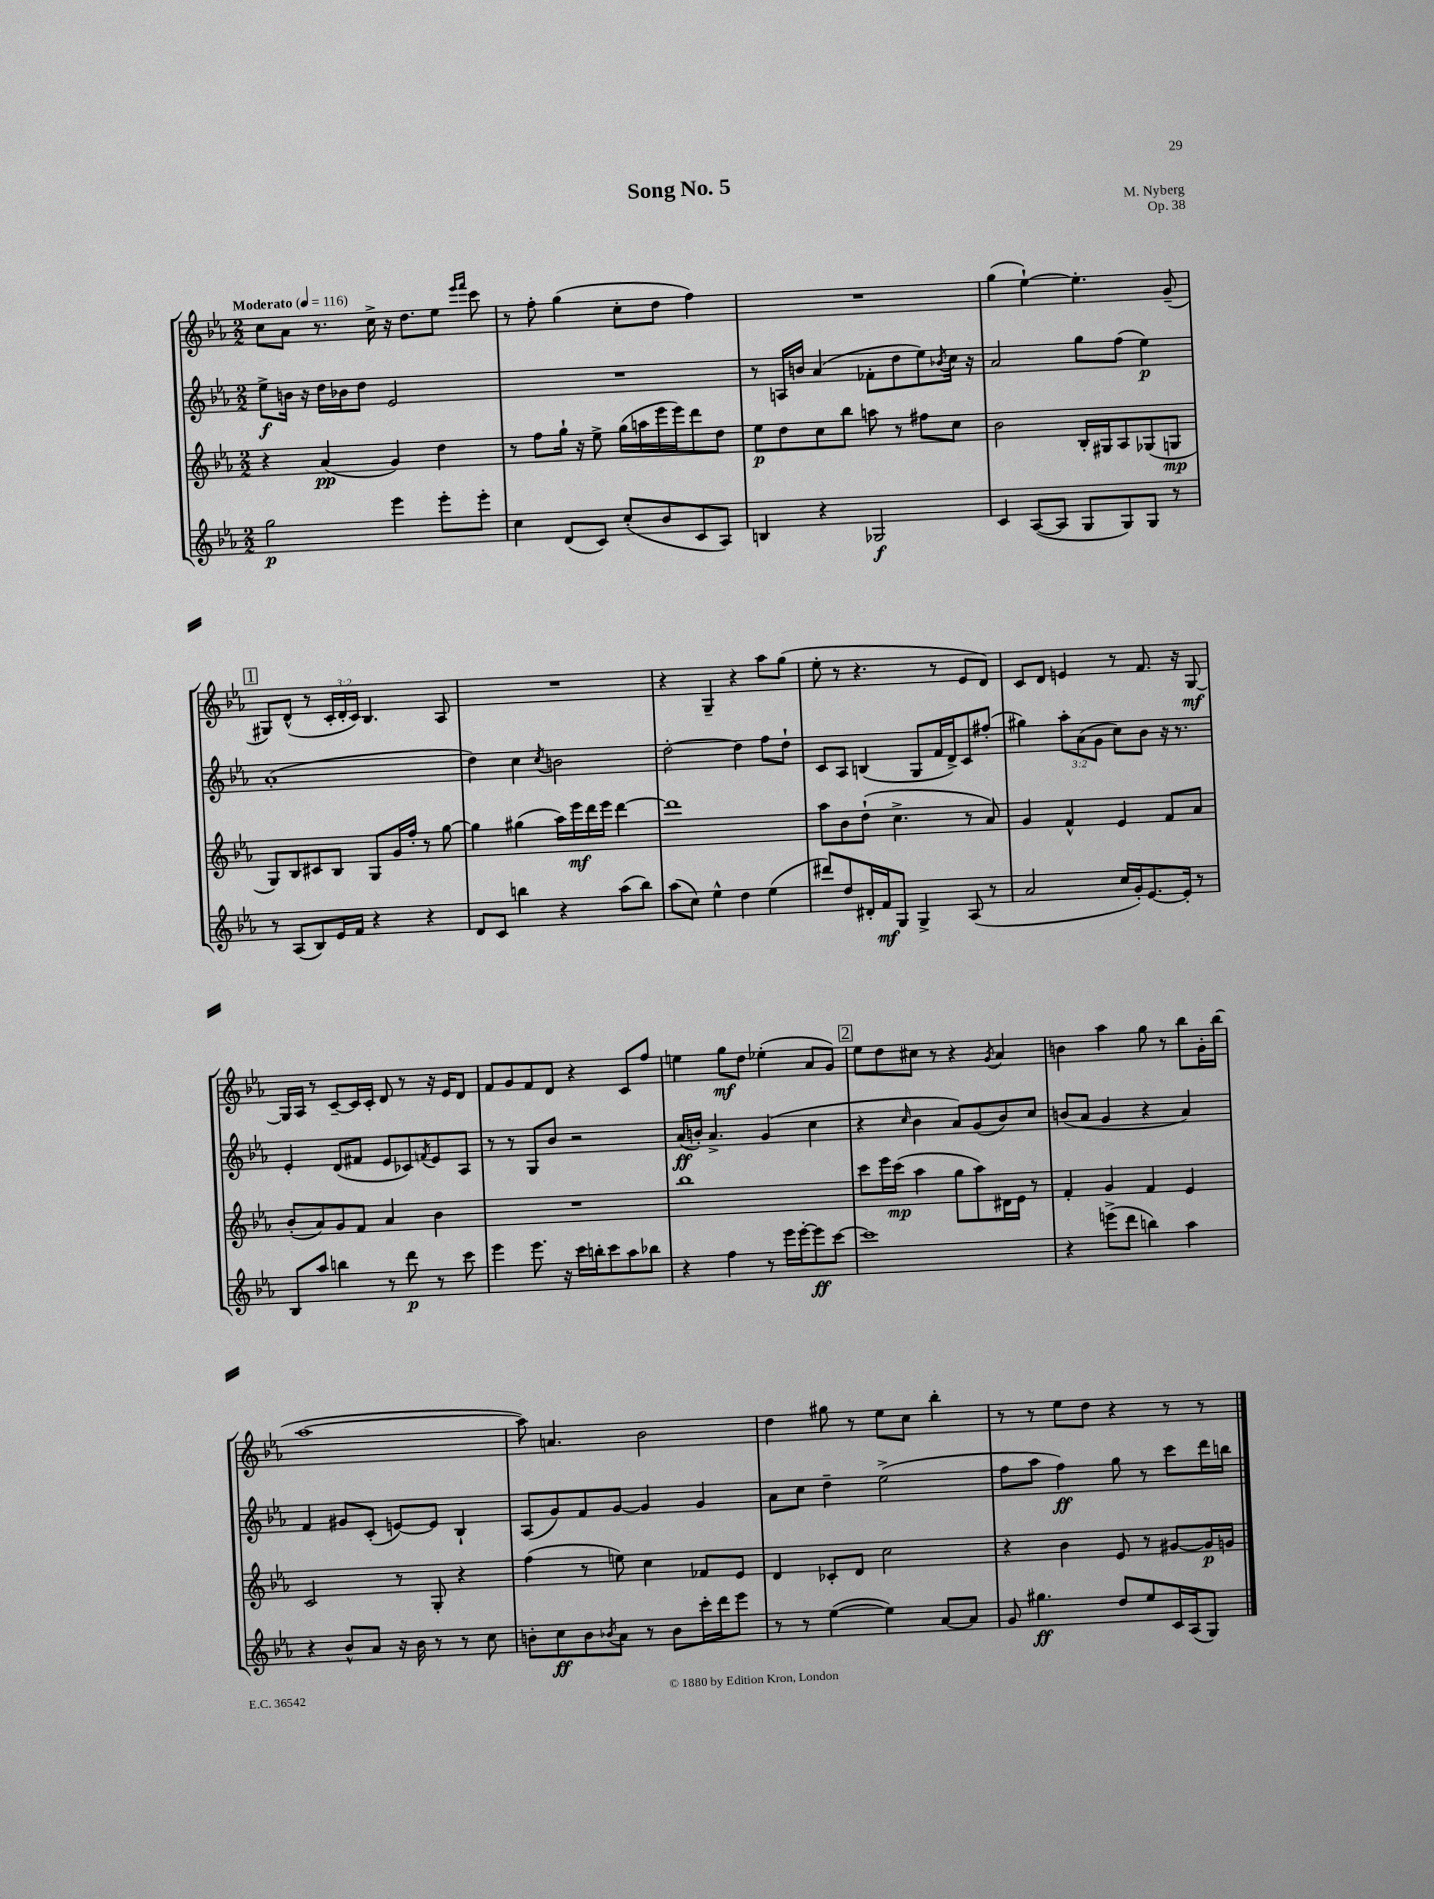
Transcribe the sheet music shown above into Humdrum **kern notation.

**kern	**kern	**kern	**kern
*staff4	*staff3	*staff2	*staff1
*clefG2	*clefG2	*clefG2	*clefG2
*k[b-e-a-]	*k[b-e-a-]	*k[b-e-a-]	*k[b-e-a-]
*M2/2	*M2/2	*M2/2	*M2/2
*MM116	*MM116	*MM116	*MM116
2gg	4r	8ee-^	8cc
.	.	16b	8a-
.	.	16r	.
.	(4a-	16dd	8.r
.	.	16b-	.
.	.	8dd	.
.	.	.	16cc^
4eee-	4g)	2e-	16r
.	.	.	8.dd
8eee-'	4dd	.	8ee-
.	.	.	16qqeee-
.	.	.	16qqfff
8eee-'	.	.	8ccc
=	=	=	=
4cc	8r	1r	8r
.	8ff	.	8ff'
(8d	16gg`	.	(4gg
.	16r	.	.
8c)	8ee-^	.	.
(8cc'	(16gg	.	8cc'
.	16aa	.	.
8b-	16eee-	.	8dd
.	16eee-)	.	.
8c	8ddd	.	4ff)
8A-)	8dd	.	.
=	=	=	=
4B	8ee-	8r	1r
.	8dd	16A	.
.	.	16b	.
4r	8cc	(4a-	.
.	8bb-	.	.
2G-	8aa	8f-'	.
.	8r	8dd	.
.	8ff#	8ee-)	.
.	.	8qb-	.
.	8cc	16cc	.
.	.	16r	.
=	=	=	=
4c	2b-	2a-	(4gg
([8A-	.	.	[4ee-`)
8A-]	.	.	.
8G	16B-'	8gg	4.ee-']
.	16G#	.	.
8G)	8A-	(8ff	.
8G	(8G-	4ee-)	.
8r	8G	.	(8g~
=	=	=	=
8r	8G)	(1a-'	8G#)
(8A-	8B-	.	(8d^^
8B-)	8c#	.	8r
16e-	8B-	.	24c'
.	.	.	24d'
16f	.	.	.
.	.	.	24c)
4r	8G	.	4.B-
.	16g	.	.
.	16ff'	.	.
4r	8r	.	.
.	[8gg	.	8A-
=	=	=	=
8d	4gg]	4dd)	1r
8c	.	.	.
4bb	(4gg#	4cc	.
.	.	8qcc	.
4r	16aa-)	2b	.
.	16eee-	.	.
.	16ddd	.	.
.	16eee-	.	.
(8aa-	[4ddd	.	.
8bb)	.	.	.
=	=	=	=
(8aa-	1ddd]	[2dd'	4r
8cc)	.	.	.
4ee-^^	.	.	4G~
4dd	.	4dd]	4r
(4ee-	.	8ff	8aa-
.	.	8dd`	(8gg
=	=	=	=
8ddd#)	8aa-	8c	8ee-'
8dd	8b-	8A-	8r
16d#'	(8dd`	(4B	4.r
16f	.	.	.
8G	4.cc^	.	.
4G^	.	8G	.
.	.	16f	8r
.	.	16d^)	.
(8A-	8r	8c	8e-
8r	8a-)	(8ff#'	8d)
=	=	=	=
2a-	4g	4gg#)	8c
.	.	.	8d
.	4f^^	12aa-'	4e
.	.	(12a-	.
.	.	12g	.
16cc	4e-	8cc)	8r
16g')	.	.	.
[8.e-	.	8b-	8.f
.	8f	16r	.
16e-']	.	8.r	16r
8r	8a-	.	[8G
=	=	=	=
8B-	(8b-'	4e-'	16G]
.	.	.	16A-
8aa-	8a-)	.	8r
4bb	8g	(8d	[8c~
.	8f	8f#	16c]
.	.	.	16c'
8r	4a-	8e-	8d
8ddd	.	8c-)	8r
.	.	8qf	.
8r	4b-	8e-	16r
.	.	.	16e-
8ccc	.	8A-	8d
=	=	=	=
4eee-	1r	8r	8f
.	.	8r	8g
8.eee-	.	8G	8f
.	.	8b-	8d
16r	.	.	.
16ccc	.	2r	4r
16bb'	.	.	.
8ccc	.	.	.
8aa-	.	.	8c
8bb-	.	.	8ff
=	=	=	=
4r	1bb-	(16a-	4ee
.	.	16b')	.
.	.	4.a-^	.
4ff	.	.	8gg
.	.	.	8dd
8r	.	(4g	(4ee-'
16eee-	.	.	.
[16eee-'	.	.	.
8eee-]	.	4cc	8a-
[8ccc	.	.	8g)
=	=	=	=
1ccc]	8ccc	4r	8ee-
.	16eee-	.	8dd
.	(16ccc	.	.
.	.	16qqcc	.
.	4aa-	4b-	8cc#
.	.	.	8r
.	8gg	8a-)	4r
.	8aa-)	(8g	.
.	.	.	8qg
.	16d#	8b-)	4a-
.	16e-	.	.
.	8r	8cc	.
=	=	=	=
4r	4f'	(8b	4b
.	.	8a-	.
(8eee^	4g	4g	4aa-
8ddd	.	.	.
4bb)	4f	4r	8gg
.	.	.	8r
4aa-	4e-	4a-)	8bb-
.	.	.	16g'
.	.	.	(16bb-
=	=	=	=
4r	2c	4f	[1aa-
8b-^^	.	8g#	.
8a-	.	(8c'	.
16r	8r	[8e)	.
16b-	.	.	.
8r	8G'	8e]	.
8r	4r	4B-`	.
8cc	.	.	.
=	=	=	=
8b'	(4ff	(8A-	8aa-])
8cc	.	8g)	4.a
8b	8r	8f	.
8qb-	.	.	.
8a-	8ee)	[8g	.
8r	4cc	4g]	2b-
8b-	.	.	.
16ccc'	8f-	4g	.
16ddd	.	.	.
8eee-	8e-	.	.
=	=	=	=
8r	4d	8a-	4dd
8r	.	8cc	.
([4ee-	8c-'	4dd~	8gg#
.	8d	.	8r
4ee-])	2cc	(2ee-^	8ee-
.	.	.	8cc
[8a-	.	.	4bb-'
8a-]	.	.	.
=	=	=	=
8g	4r	8ff	8r
4.gg#	.	8aa-	8r
.	4b-	4ff)	8ee-
.	.	.	8dd
8dd	8e-	8gg	4r
8ee-	8r	8r	.
16c	[8g#	8ccc	8r
(16A-	.	.	.
8G)	16g#]	16ddd	8r
.	16g	16bb	.
==	==	==	==
*-	*-	*-	*-
